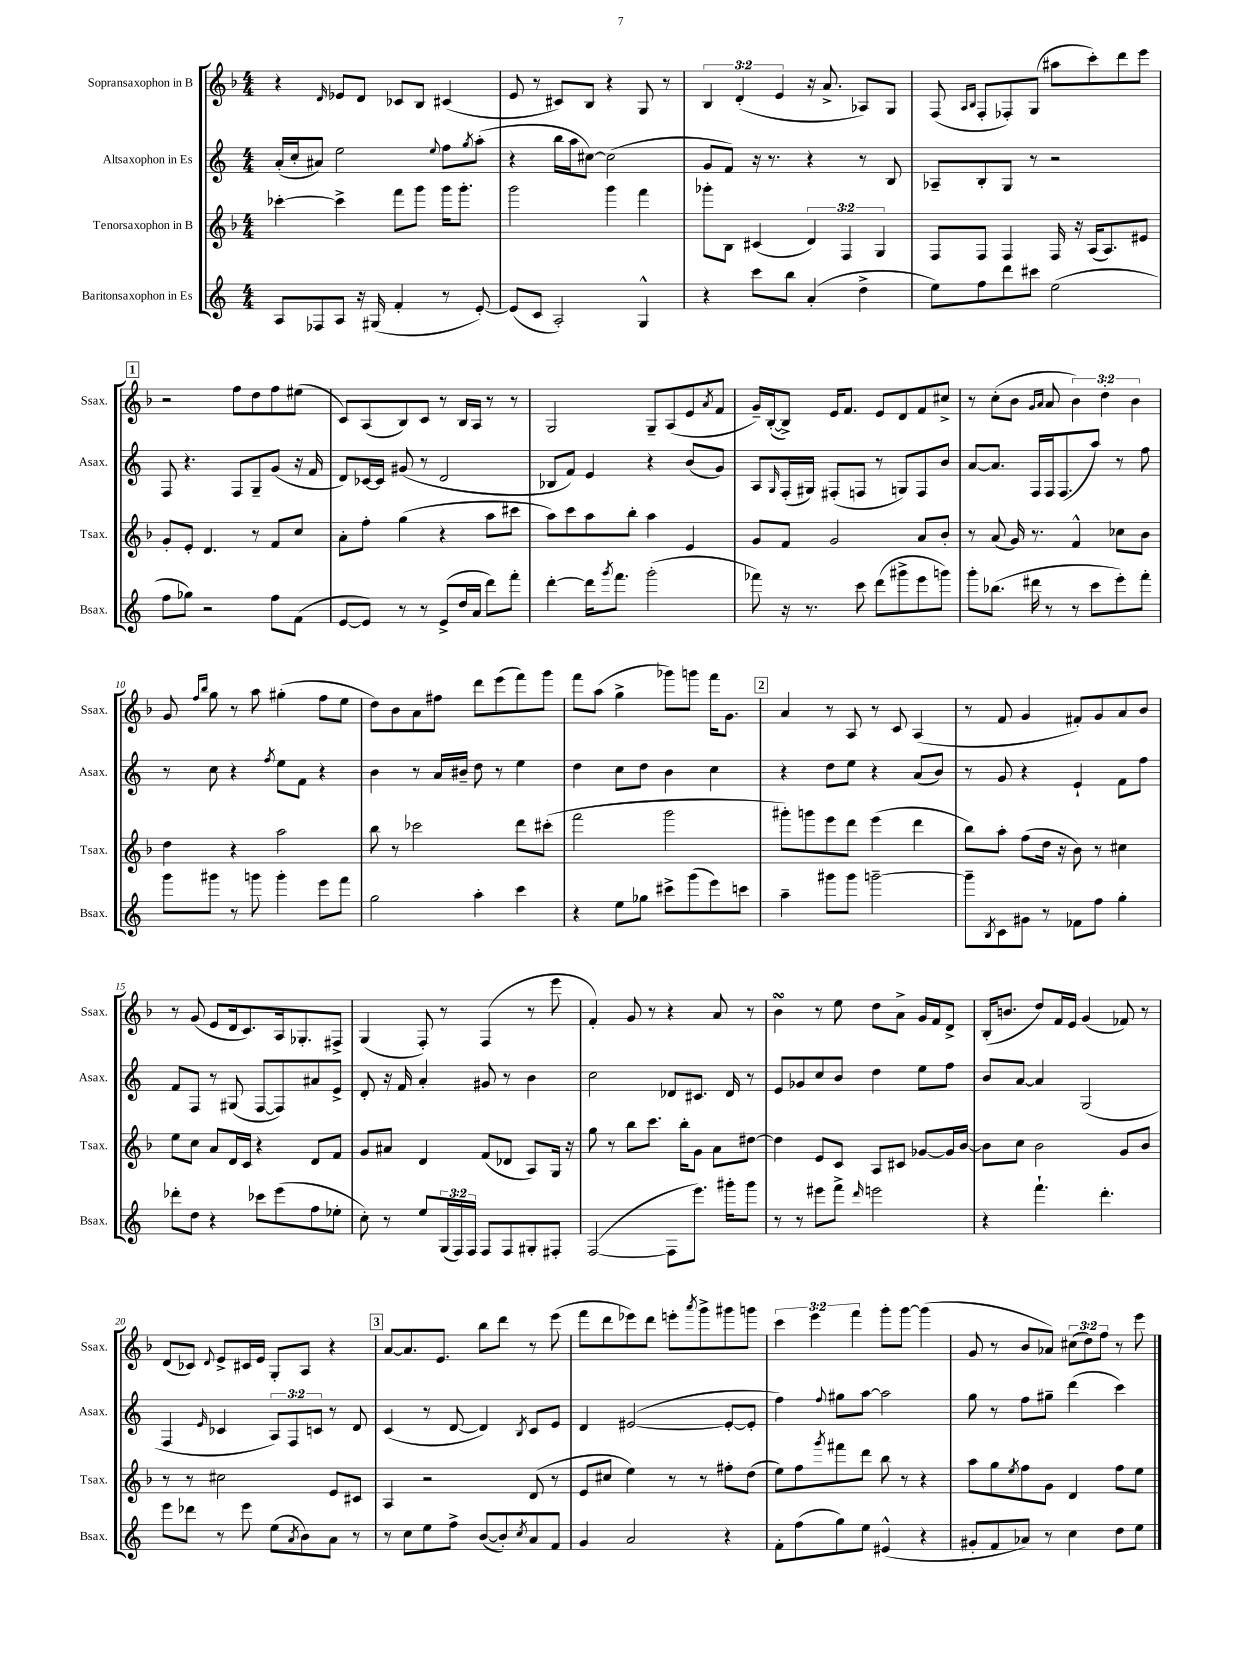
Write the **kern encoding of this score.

**kern	**kern	**kern	**kern
*staff4	*staff3	*staff2	*staff1
*clefG2	*clefG2	*clefG2	*clefG2
*k[]	*k[b-]	*k[]	*k[b-]
*M4/4	*M4/4	*M4/4	*M4/4
8A/L	[4ccc-'\	(16a'/LL	4r
.	.	16cc'/J	.
8F-/	.	8a#/J)	.
.	.	.	16qqd/
8A/J	4ccc-^\]	2ee\	8e-/L
16r	.	.	8d/J
(16G#/	.	.	.
4f'/	8fff\L	.	8c-/L
.	8ggg\J	.	8B-/J
.	.	8qqee/	.
8r	16ggg\LK	8ff\L	(4c#/
.	8.ggg'\J	.	.
.	.	8qgg/	.
[8e'/)	.	(8aa'\J	.
=	=	=	=
(8e/]L	2ggg\	4r	8e/
8c/J	.	.	8r
2A'/)	.	16bb\LL	8c#/L)
.	.	16aa\J	.
.	.	[8cc#\J)	8B-/J
.	4ggg\	(2cc#\]	4r
4G^^/	4fff\	.	8G/
.	.	.	8r
=	=	=	=
4r	8ggg-'\L	8g/L	6B-/
.	8B-\J	8f/J)	.
.	.	.	(6d'/
8ccc\L	(4c#/	16r	.
.	.	8.r	.
.	.	.	6e/
8bb\J	.	.	.
(4a'/	6d/)	4r	16r
.	.	.	8.a^/
.	6F/	.	.
4dd^\	.	8r	8A-/L)
.	6G/	.	.
.	.	8B/	8G/J
=	=	=	=
8ee\L)	8F/L	8A-~/L	(8F/
.	.	.	16qqA/LL
.	.	.	16qqB-/JJ
8ff\	8F/J	8B'/	8F'/L
8ddd\	4F/	8G/J	8F-'/)
8ccc#\J	.	8r	(8G/J
(2ee\	16F/	2r	8aa#\L
.	16r	.	.
.	(16A/LK	.	8ccc'\)
.	8.A/)	.	.
.	.	.	8ddd\
.	8e#/J	.	8eee\J
=	=	=	=
8ff\L	8g'/L	8F/	2r
8gg-\J)	8e'/J	4.r	.
2r	4.d/	.	.
.	.	8F/L	8ff\L
.	8r	8G~/	8dd\
8ff\L	8f/L	(8g/J	8ff\
(8f\J	8cc/J	16r	(8ee#\J
.	.	16f/	.
=	=	=	=
[8e/L	8a'\L	8d/L)	8c/L)
8e/]J)	8ff'\J	[16c-/L	(8A/
.	.	16c-/]JJ	.
8r	(4gg\	(8g#/	8B-/)
8r	.	8r	8c/J
(8e^/L	4r	2d/	8r
16dd/L	.	.	16B-/LL
16a/JJ	.	.	16A/JJ
8ddd\L)	8aa\L	.	8r
8fff'\J	8ccc#\J	.	8r
=	=	=	=
[4ddd'\	8aa\L)	8B-/L	2G/
.	8ccc\	8f/J)	.
16ddd\]LK	8aa\	4e/	.
8qggg/	.	.	.
8.fff\J	.	.	.
.	8bb-'\J	.	.
(2ggg'\	4aa\	4r	8G~/L
.	.	.	(8A/
.	4e/	(8b/L	8e/
.	.	.	8qa/
.	.	8g/J)	8f/J
=	=	=	=
8fff-\)	8g/L	8A/L	16g~/LL)
.	.	.	([16B-'/J
.	.	16qqG/	.
16r	8f/J	(16F'/L	8B-^/]J)
8.r	.	16G#/JJ)	.
.	2g/	(8F#'/L	16e/LK
.	.	.	8.f/J
8ccc\	.	8F/J	.
(8ddd\L	.	8r	8e/L
8ggg#^\	.	8G/L)	8d/
8eee\	8a/L	8F/	8f/
8ggg\J)	8b-'/J	8b/J	8cc#^/J
=	=	=	=
8ggg'\L	8r	[8a/L	8r
(8.bb-\J	(8a/	8.a/]J	(8cc'\L
.	16g/)	.	8b-\J
16ddd#\	8.r	16F/LL	.
.	.	.	16qqg/LL
.	.	.	16qqa/JJ
8r	.	16F/J	8a/
.	.	(8.F/	.
8r	4f^^/	.	6b-\)
8ccc\L	.	8aa/J)	.
.	.	.	6dd'\
8eee'\)	8cc-\L	8r	.
.	.	.	6b-\
8fff'\J	8b-\J	8ff\	.
=	=	=	=
8ggg\L	4dd\	8r	8g/
.	.	.	16qqff/LL
.	.	.	16qqbb-/JJ
8ggg#\J	.	8cc\	8gg\
8r	4r	4r	8r
8ggg\	.	.	8aa\
.	.	8qff/	.
4ggg'\	2aa\	8ee\L	(4gg#'\
.	.	8f\J	.
8eee\L	.	4r	8ff\L
8fff\J	.	.	8ee\J
=	=	=	=
2gg\	8bb-\	4b\	8dd\L)
.	8r	.	8b-\
.	2ccc-\	8r	8a\
.	.	16a/LL	8ff#\J
.	.	16b#~/JJ	.
4aa'\	.	8dd\	8ddd\L
.	.	8r	(8eee\
4ccc\	8ddd\L	4ee\	8fff\)
.	(8ccc#'\J	.	8ggg\J
=	=	=	=
4r	2fff\	4dd\	8fff\L
.	.	.	(8aa\J
8ee\L	.	8cc\L	4gg^\
8gg-\J	.	8dd\J	.
8ccc#^\L	2ggg\	4b\	8ggg-\L)
(8ggg\	.	.	8ggg\J
8eee\)	.	4cc\	16fff\LK
.	.	.	8.g\J
8ccc\J	.	.	.
=	=	=	=
4aa~\	8ggg#'\L)	4r	4a/
.	8ggg\	.	.
8ggg#\L	8eee\	8dd\L	8r
8ggg#\J	8ddd\J	8ee\J	8A/
[2ggg~\	(4eee\	4r	8r
.	.	.	8c/
.	4ddd\	(8a/L	(4A/
.	.	8b/J)	.
=	=	=	=
8ggg~\]L	8bb-\L)	8r	8r
8qB/	.	.	.
8c\	8aa'\J	8g/	8f/
8g#\J	(8ff\L	4r	4g/
8r	16dd\Jk	.	.
.	16r	.	.
8f-\L	8b-\)	4e`/	8f#'/L)
8ff\J	8r	.	8g/
4gg'\	4cc#\	8f\L	8a/
.	.	8ff\J	8b-/J
=	=	=	=
8ddd-'\L	8ee\L	8f/L	8r
8dd\J	8cc\J	8F/J	(8g/
4r	8a/L	8r	8e/L
.	16d/L	(8G#/	16d/k
.	16c/JJ	.	8.c/)
8ccc-\L	4r	[8F/L	.
(8eee\	.	8F/])	16A/k
.	.	.	8.G-'/
8ff\	8d/L	8a#/	.
8ee-'\J	8f/J	8e^/J	8F#^/J
=	=	=	=
8cc'\)	8g/L	8d'/	(4G/
8r	8a#/J	16r	.
.	.	16f/	.
8ee/L	4d/	4a'/	8F'/)
(24G/L	.	.	8r
24F/)	.	.	.
24F/JJ	.	.	.
8F/L	(8f/L	8g#/	(4F/
8F/	8d-/J	8r	.
8G#'/	8A/L)	4b\	8r
8F#'/J	16G/Jk	.	8eee\
.	16r	.	.
=	=	=	=
([2F/	8gg\	2cc\	4f'/)
.	8r	.	.
.	8bb-\L	.	8g/
.	8.ccc\J	.	8r
8F\]L	.	8d-/L	4r
.	16bb-'\LK	.	.
8.eee\J)	8g\J	8.c#/J	.
.	8a\L	.	8a/
16ggg#'\LK	.	16d-/	.
8ggg#\J	[8dd#\J	8r	8r
=	=	=	=
8r	4dd#\]	8e/L	4b-\
8r	.	8g-/	.
8eee#\L	8e/L	8cc/	8r
8fff^\J	8c/J	8b/J	8ee\
16qqddd/	.	.	.
2eee\	8A/L	4dd\	8dd\L
.	8c#/J	.	8a^\J
.	[8g-/L	8ee\L	16g/LL
.	.	.	16f/J
.	16g-/]L	8ff\J	8d^/J
.	[16b-/JJ	.	.
=	=	=	=
4r	8b-\]L	8b/L	(16B-'/LK
.	.	.	8.b/J
.	8cc\J	[8a/J	.
4.fff`\	2b-\	4a/]	8dd/L)
.	.	.	16f/L
.	.	.	16e/JJ
.	.	(2G/	(4g/
4.ddd'\	.	.	.
.	8g/L	.	8f-/)
.	8b-/J	.	8r
=	=	=	=
8eee\L	8r	4F/	(8d/L
8ddd-\J	8r	.	8c-/J)
.	.	16qqe/	8qqd/
8r	2cc#\	4c-/	8e^/L
8eee\	.	.	16c#/L
.	.	.	16e/JJ
(8ee\L	.	12A/L)	8G'/L
.	.	12F/	.
8qa/	.	.	.
8b\)	.	.	8A/J
.	.	12c/J	.
8a\J	8e/L	8r	4r
8r	8c#/J	8d/	.
=	=	=	=
8r	4A/	(4c/	[8a/L
8cc\L	.	.	8.a/]
8ee\	2r	8r	.
.	.	.	8.e/J
8ff^\J	.	[8d/	.
([8b/L	.	4d/])	8bb-\L
8b'/])	.	.	8ddd\J
8qcc/	.	8qB/	.
8a/	(8d/	8c/L	8r
8f/J	8r	8e/J	(8eee\
=	=	=	=
4g/	8e/L	4d/	8fff\L
.	8cc#/J	.	8ddd\
2a/	4ee\)	([2e#/	8eee-\)
.	.	.	8ddd\J
.	8r	.	8eee'\L
.	.	.	8qaaa/
.	8r	.	8ggg^\
4r	8ff#'\L	8e#'/_L	8ggg#\
.	(8dd\J	8e#'/]J	8ggg\J
=	=	=	=
8f'\L	8ee\L)	4ff\)	6ccc\
(8ff\	8ff\	.	.
.	.	.	6eee\
.	8qggg/	8qqff/	.
8gg\)	8fff#\	8gg#\L	.
.	.	.	6fff\
8ee\J	8ddd\J	[8aa\J	.
(4e#^^/	8bb-\	2aa\]	8ggg'\L
.	8r	.	[8ggg\J
4r	4r	.	(4ggg\]
=	=	=	=
8g#'/L	8aa\L	8gg\	8g/
8f/	8gg\	8r	8r
.	8qee/	.	.
8a-/J)	8ff\	8ff\L	8b-/L
8r	8g\J	8gg#~\J	8a-/J)
4cc\	4d/	(4ddd\	(12cc#\L
.	.	.	12dd\)
.	.	.	12ff\J
8dd\L	8ff\L	4ccc\)	8r
8ee\J	8ee\J	.	8eee\
==	==	==	==
*-	*-	*-	*-
